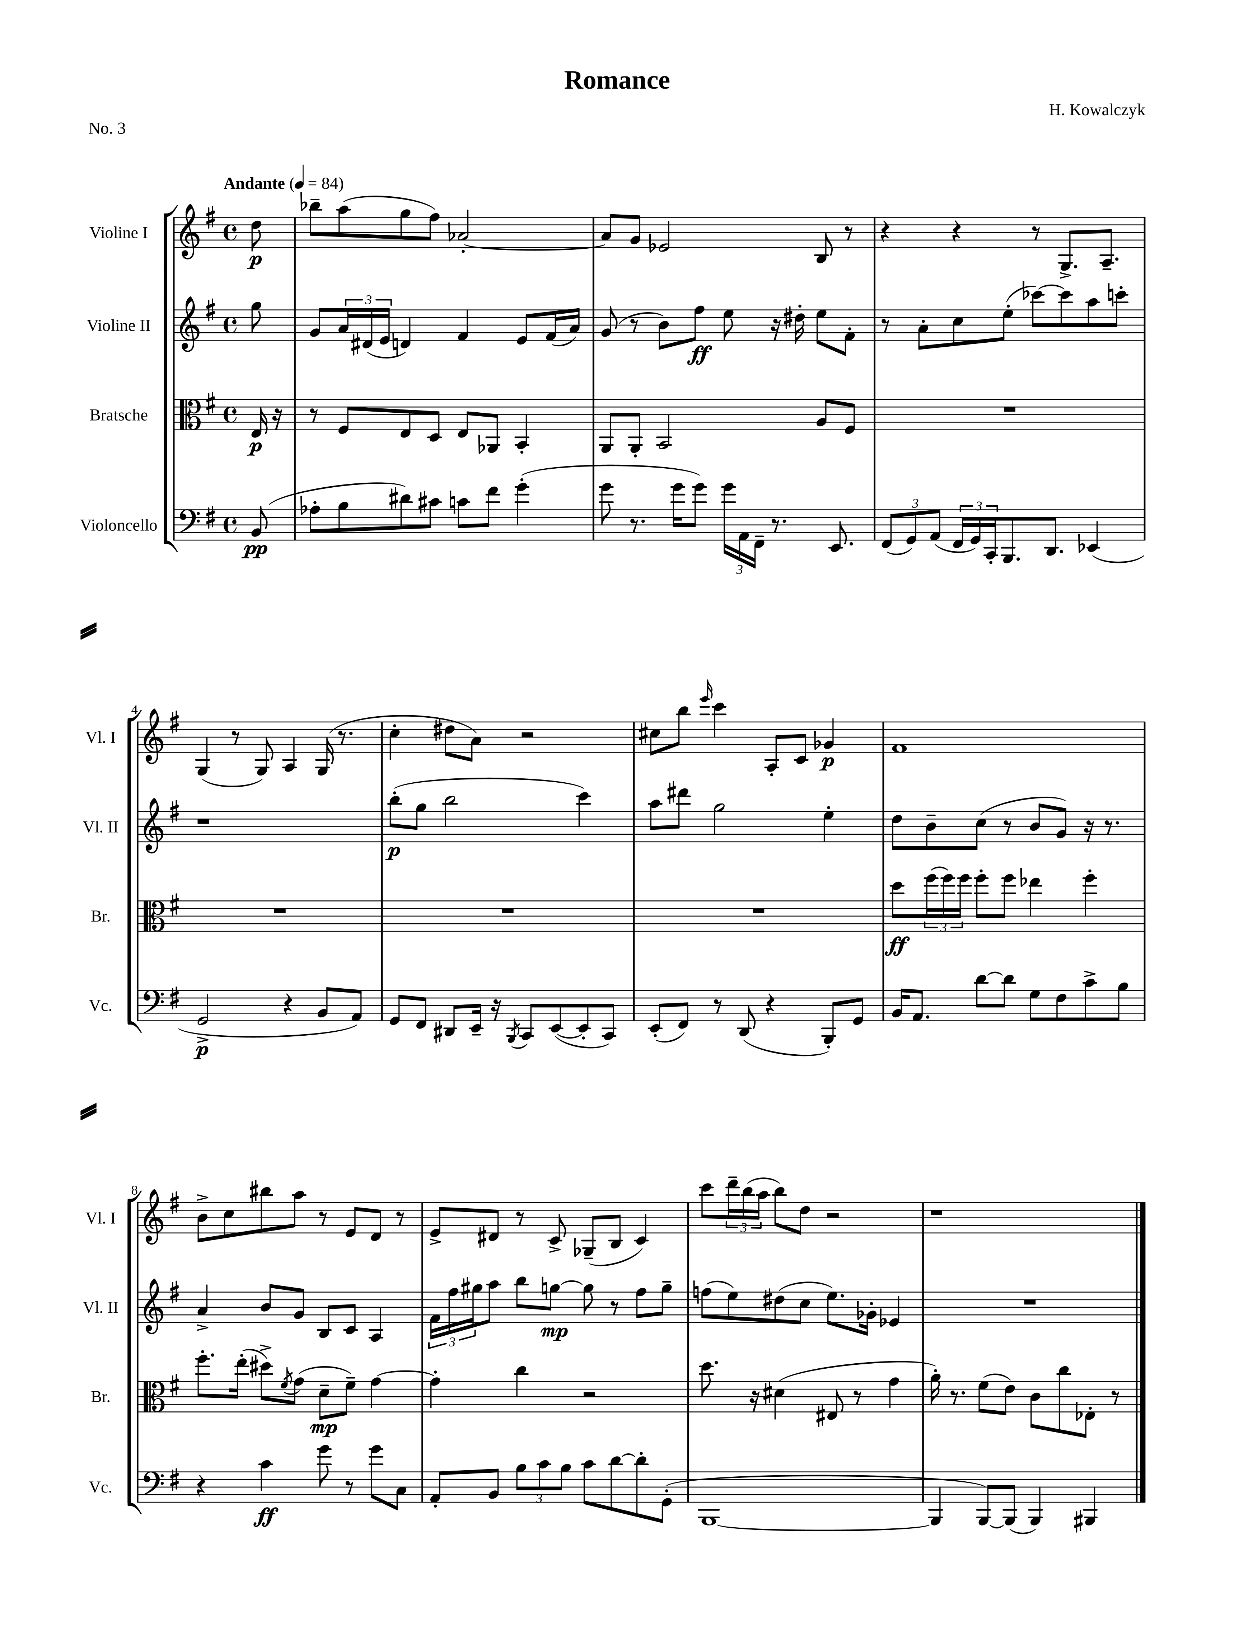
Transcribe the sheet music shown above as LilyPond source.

\header { title = "Romance" composer = "H. Kowalczyk" piece = "No. 3" }
<<
\new StaffGroup <<
\new Staff = "s0" \with { instrumentName = "Violine I" shortInstrumentName = "Vl. I" } {
    \clef treble \key g \major \defaultTimeSignature \time 4/4 \partial 8 \tempo "Andante" 4 = 84
    d''8\p |
    bes''8-- a''8( g''8 fis''8) aes'2~-. |
    aes'8 g'8 ees'2 b8 r8 |
    r4 r4 r8 g8.-> a8.-- |
    g4( r8 g8) a4 g16( r8. |
    c''4-. dis''8 a'8) r2 |
    cis''8 b''8 \grace { e'''16 } c'''4 a8-. c'8 ges'4\p |
    fis'1 |
    b'8-> c''8 bis''8 a''8 r8 e'8 d'8 r8 |
    e'8-> dis'8 r8 c'8-> ges8--( b8 c'4) |
    c'''8 \tuplet 3/2 { d'''16-- b''16( a''16 } b''8) d''8 r2 |
    r1 \bar "|." |
}
\new Staff = "s1" \with { instrumentName = "Violine II" shortInstrumentName = "Vl. II" } {
    \clef treble \key g \major \defaultTimeSignature \time 4/4 \partial 8
    g''8 |
    g'8 \tuplet 3/2 { a'16 dis'16( e'16 } d'4) fis'4 e'8 fis'16( a'16) |
    g'8( r8 b'8) fis''8\ff e''8 r16 dis''16-. e''8 fis'8-. |
    r8 a'8-. c''8 e''8-.( ces'''8~) ces'''8 a''8 c'''8-. |
    r1 |
    b''8-.\p( g''8 b''2 c'''4) |
    a''8 dis'''8 g''2 e''4-. |
    d''8 b'8-- c''8( r8 b'8 g'8) r16 r8. |
    a'4-> b'8 g'8 b8 c'8 a4 |
    \tuplet 3/2 { fis'16 fis''16 gis''16 } a''8 b''8 g''8~\mp g''8 r8 fis''8 g''8-- |
    f''8( e''8) dis''8( c''8 e''8.) ges'16-. ees'4 |
    R1 \bar "|." |
}
\new Staff = "s2" \with { instrumentName = "Bratsche" shortInstrumentName = "Br." } {
    \clef alto \key g \major \defaultTimeSignature \time 4/4 \partial 8
    e16\p r16 |
    r8 fis8 e8 d8 e8 aes,8 b,4-. |
    a,8 a,8-. b,2 a8 fis8 |
    R1 |
    R1 |
    R1 |
    R1 |
    d''8\ff \tuplet 3/2 { fis''16( fis''16) fis''16 } fis''8-. fis''8 ees''4 fis''4-. |
    fis''8.-. e''16-.( dis''8->) \acciaccatura { fis'8 } g'8( d'8--\mp fis'8--) g'4~ |
    g'4-. c''4 r2 |
    d''8. r16 dis'4( eis8 r8 g'4 |
    a'16-.) r8. fis'8( e'8) c'8 c''8 ees8-. r8 \bar "|." |
}
\new Staff = "s3" \with { instrumentName = "Violoncello" shortInstrumentName = "Vc." } {
    \clef bass \key g \major \defaultTimeSignature \time 4/4 \partial 8
    b,8\pp( |
    aes8-. b8 dis'8) cis'8 c'8 fis'8 g'4-.( |
    g'8 r8. g'16 g'8) \tuplet 3/2 { g'16 a,16 fis,16-- } r8. e,8. |
    \tuplet 3/2 { fis,8( g,8) a,8( } \tuplet 3/2 { fis,16 g,16) c,16-. } b,,8. d,8. ees,4( |
    g,2->\p r4 b,8 a,8) |
    g,8 fis,8 dis,8 e,16-- r16 \acciaccatura { b,,8 } c,8 e,8~( e,8-. c,8) |
    e,8-.( fis,8) r8 d,8( r4 b,,8-.) g,8 |
    b,16 a,8. d'8~ d'8 g8 fis8 c'8-> b8 |
    r4 c'4\ff g'8 r8 g'8 c8 |
    a,8-. b,8 \tuplet 3/2 { b8 c'8 b8 } c'8 d'8~ d'8-. g,8-.( |
    b,,1~ |
    b,,4 b,,8~) b,,8( b,,4) bis,,4 \bar "|." |
}
>>
>>
